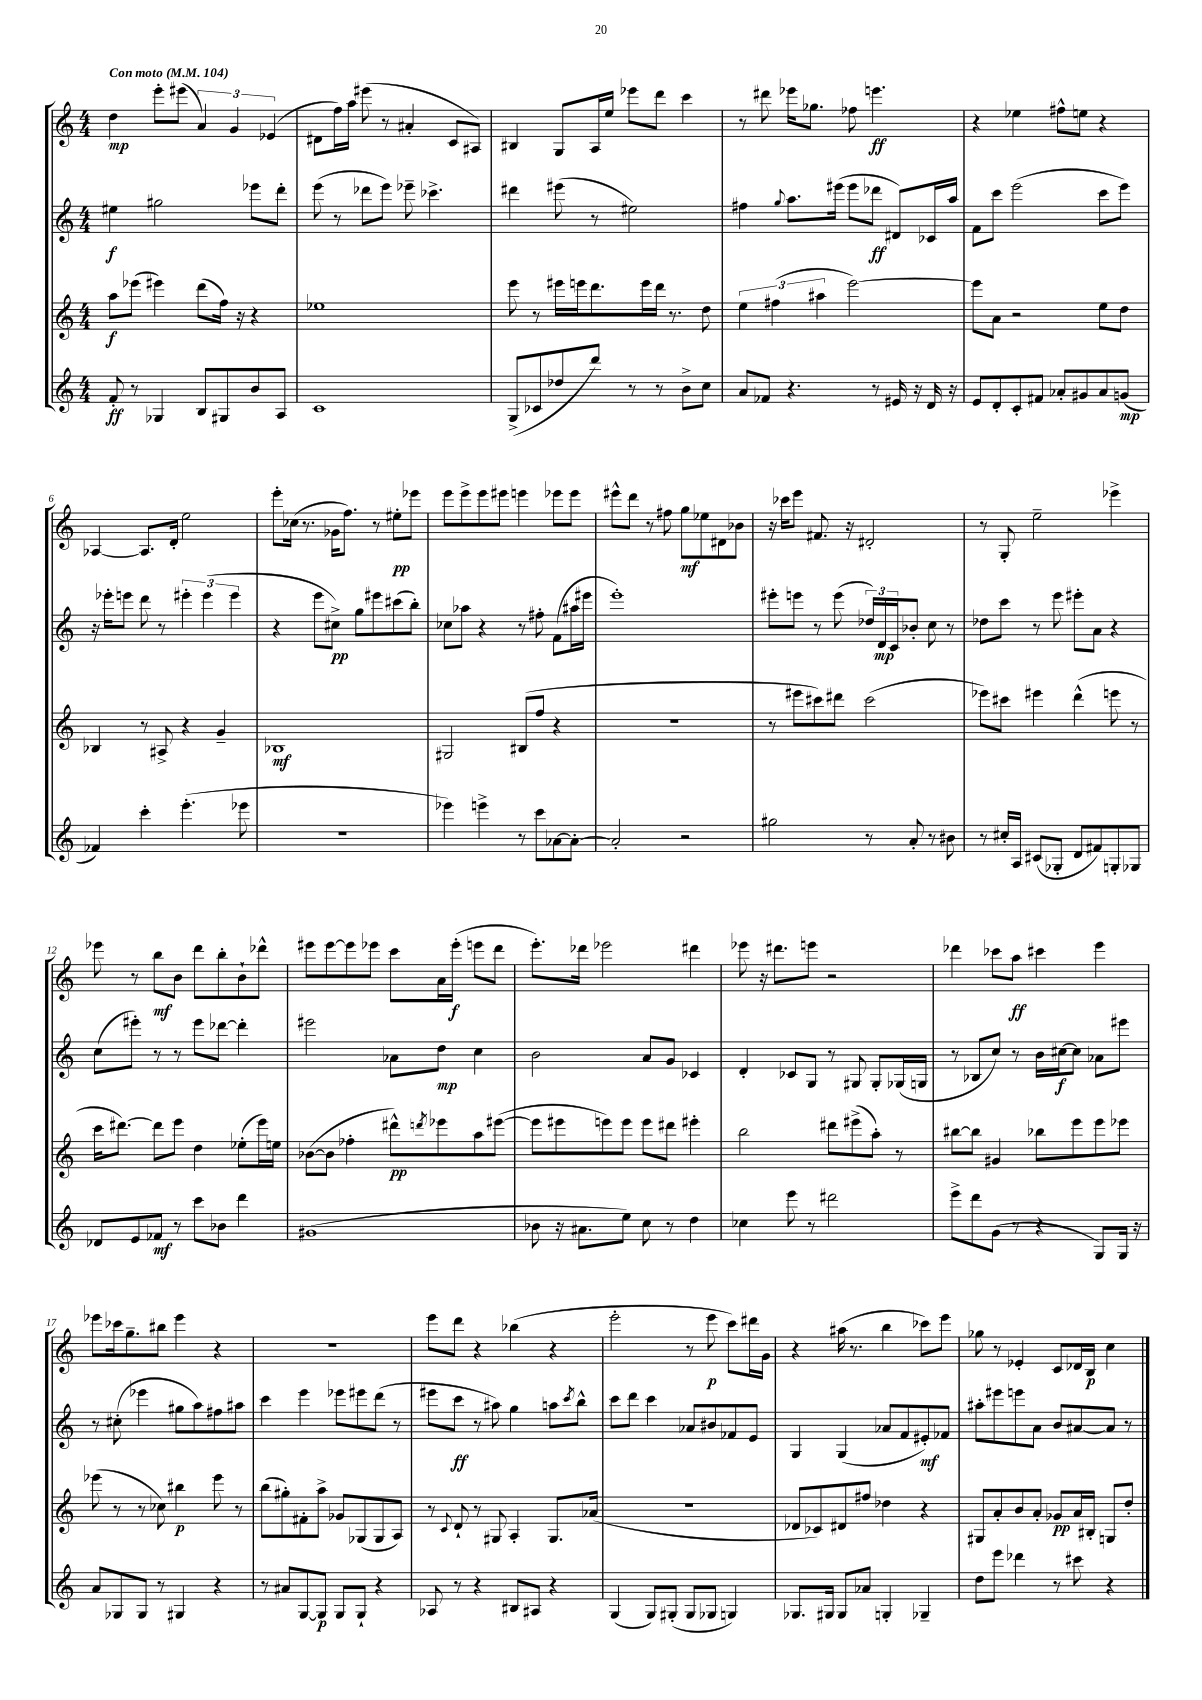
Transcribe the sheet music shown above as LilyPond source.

<<
\new StaffGroup <<
\new Staff = "s0" {
    \clef treble \key c \major \numericTimeSignature \time 4/4 \tempo "Con moto" 4 = 104
    d''4\mp e'''8-. eis'''8( \tuplet 3/2 { a'4) g'4 ees'4( } |
    dis'8 f''16) a''16 eis'''8( r8 ais'4-. c'8 ais8) |
    bis4 g8 a16 e''16 ees'''8 d'''8 c'''4 |
    r8 dis'''8 ees'''16 ges''8. fes''8 e'''4.\ff |
    r4 ees''4 fis''8-^ e''8 r4 |
    aes4~ aes8. d'16-. e''2 |
    e'''8-. ces''16( r8. ges'16 f''8.) r8 eis''8-.\pp ees'''8 |
    e'''8 e'''8-> e'''8 eis'''8 e'''4 ees'''8 ees'''8 |
    eis'''8-^ d'''8 r8 fis''8 g''8\mf ees''8 dis'8 bes'8 |
    r16 ces'''16 e'''8 fis'8. r16 dis'2-. |
    r8 g8-. e''2-- ees'''4-> |
    ees'''8 r8 b''8\mf b'8 d'''8 b''8-. b'8-! des'''8-^ |
    eis'''8 eis'''8~ eis'''8 ees'''8 c'''8 a'16 ees'''16-.\f( e'''8 d'''8 |
    e'''8.-.) des'''16 ees'''2 dis'''4 |
    ees'''8 r16 dis'''8. e'''8 r2 |
    des'''4 ces'''8 a''8\ff cis'''4 e'''4 |
    ees'''8 ces'''16 g''8.-- bis''8 ees'''4 r4 |
    R1 |
    e'''8 d'''8 r4 bes''4( r4 |
    e'''2-. r8 e'''8\p c'''8) dis'''16 g'16 |
    r4 ais''16( r8. b''4 ces'''8) e'''8 |
    ges''8 r8 ees'4-. c'8 des'16 b16\p c''4 \bar "|." |
}
\new Staff = "s1" {
    \clef treble \key c \major \numericTimeSignature \time 4/4
    eis''4\f gis''2 ees'''8 d'''8-. |
    e'''8( r8 des'''8 e'''8) ees'''8-- ces'''4.-> |
    dis'''4 eis'''8( r8 eis''2) |
    fis''4 \appoggiatura { g''8 } a''8. eis'''16( eis'''8 des'''8\ff dis'8) ces'16 a''16 |
    f'8 c'''8 e'''2( c'''8 e'''8) |
    r16 ees'''16-. e'''8 d'''8 r8 \tuplet 3/2 { eis'''4-. eis'''4( eis'''4 } |
    r4 e'''8 cis''8->\pp) g''8 eis'''8 cis'''8( b''8-.) |
    ces''8 aes''8 r4 r8 fis''8-. f'8( ais''16 eis'''16 |
    e'''1-.) |
    eis'''8-. e'''8 r8 e'''8( \tuplet 3/2 { des''16) d'16\mp c'16 } bes'8-. c''8 r8 |
    des''8 c'''8 r8 e'''8 eis'''8-. a'8 r4 |
    c''8( eis'''8-.) r8 r8 eis'''8 des'''8~ des'''4-. |
    eis'''2 aes'8 d''8\mp c''4 |
    b'2 a'8 g'8 ces'4 |
    d'4-. ces'8 g8 r8 gis8 gis8-. ges16( g16 |
    r8 bes8 c''8) r8 b'16 cis''16~\f cis''8 aes'8 eis'''8 |
    r8 cis''8-.( ees'''4 gis''8 a''8) fis''8 ais''8 |
    c'''4 e'''4 ees'''8 eis'''8 d'''8( r8 |
    eis'''8 c'''8\ff r8 ais''8) g''4 a''8 \acciaccatura { c'''8 } b''8-^ |
    c'''8 d'''8 c'''4 aes'8 bis'8 fes'8 e'8 |
    g4 g4( aes'8 f'8 eis'8-.\mf) fes'8 |
    ais''8-. eis'''8 e'''8 a'8 b'8 ais'8~ ais'8 r8 \bar "|." |
}
\new Staff = "s2" {
    \clef treble \key c \major \numericTimeSignature \time 4/4
    a''8\f ees'''8( eis'''4) d'''8( f''16) r16 r4 |
    ees''1 |
    e'''8 r8 eis'''16 e'''16 d'''8. e'''16 d'''16 r8. d''8 |
    \tuplet 3/2 { e''4 fis''4( ais''4 } e'''2~) |
    e'''8 a'8 r2 e''8 d''8 |
    bes4 r8 ais8-> r4 g'4-- |
    bes1\mf |
    gis2 bis8( f''8 r4 |
    R1 |
    r8 eis'''8 cis'''8) dis'''8 cis'''2( |
    ees'''8) cis'''8 eis'''4 d'''4-^( e'''8 r8 |
    c'''16 dis'''8.~) dis'''8 e'''8 d''4 ees''8-.( e'''16) e''16 |
    bes'8~( bes'8 fes''4-. dis'''8-^\pp) \acciaccatura { d'''8 } ees'''8 a''8 eis'''8~( |
    eis'''8 eis'''8 e'''8) e'''8 e'''8 dis'''8 eis'''4-. |
    b''2 dis'''8 eis'''8->( a''8-.) r8 |
    bis''8~ bis''8 gis'4 bes''8 e'''8 e'''8 ees'''8 |
    ees'''8( r8 r8 ces''8) bis''4\p ees'''8 r8 |
    b''8( gis''8-.) fis'8-. a''8-> ges'8 ges8( ges8 a8) |
    r8 \appoggiatura { c'8 } d'8-! r8 gis8 a4-. gis8. aes'16( |
    R1 |
    des'8 ces'8) dis'8 fis''8 des''4 r4 |
    gis8 a'8-. b'8 a'8-. ges'8\pp a'16 bis16-. g8 d''8-. \bar "|." |
}
\new Staff = "s3" {
    \clef treble \key c \major \numericTimeSignature \time 4/4
    f'8-.\ff r8 ges4 b8 gis8 b'8 a8 |
    c'1 |
    g8->( ces'8 des''8 d'''8) r8 r8 b'8-> c''8 |
    a'8 fes'8 r4. r8 eis'16 r16 d'16 r16 |
    e'8 d'8-. c'8-. fis'8 aes'8-. gis'8 aes'8 g'8\mp( |
    fes'4) c'''4-. e'''4.-.( ees'''8 |
    R1 |
    ees'''4) e'''4-> r8 c'''8 aes'8~ aes'8~-. |
    aes'2-. r2 |
    gis''2 r8 a'8-. r8 bis'8 |
    r8 cis''16-. a16 cis'8( ges8-. d'8 fis'8) g8-. ges8 |
    des'8 e'8 fes'8\mf r8 c'''8 bes'8 d'''4 |
    gis'1( |
    bes'8 r16 ais'8. e''8) c''8 r8 d''4 |
    ces''4 e'''8 r8 dis'''2 |
    e'''8-> d'''8 g'8( r8 r4 g8) g16 r16 |
    a'8 ges8 ges8 r8 gis4 r4 |
    r8 ais'8 g8~ g8\p g8 g8-! r4 |
    aes8 r8 r4 bis8 ais8 r4 |
    g4( g8) gis8-.( gis8 ges8 g4) |
    ges8. gis16 gis8 aes'8 g4-. ges4-- |
    d''8 e'''8 des'''4 r8 cis'''8 r4 \bar "|." |
}
>>
>>
